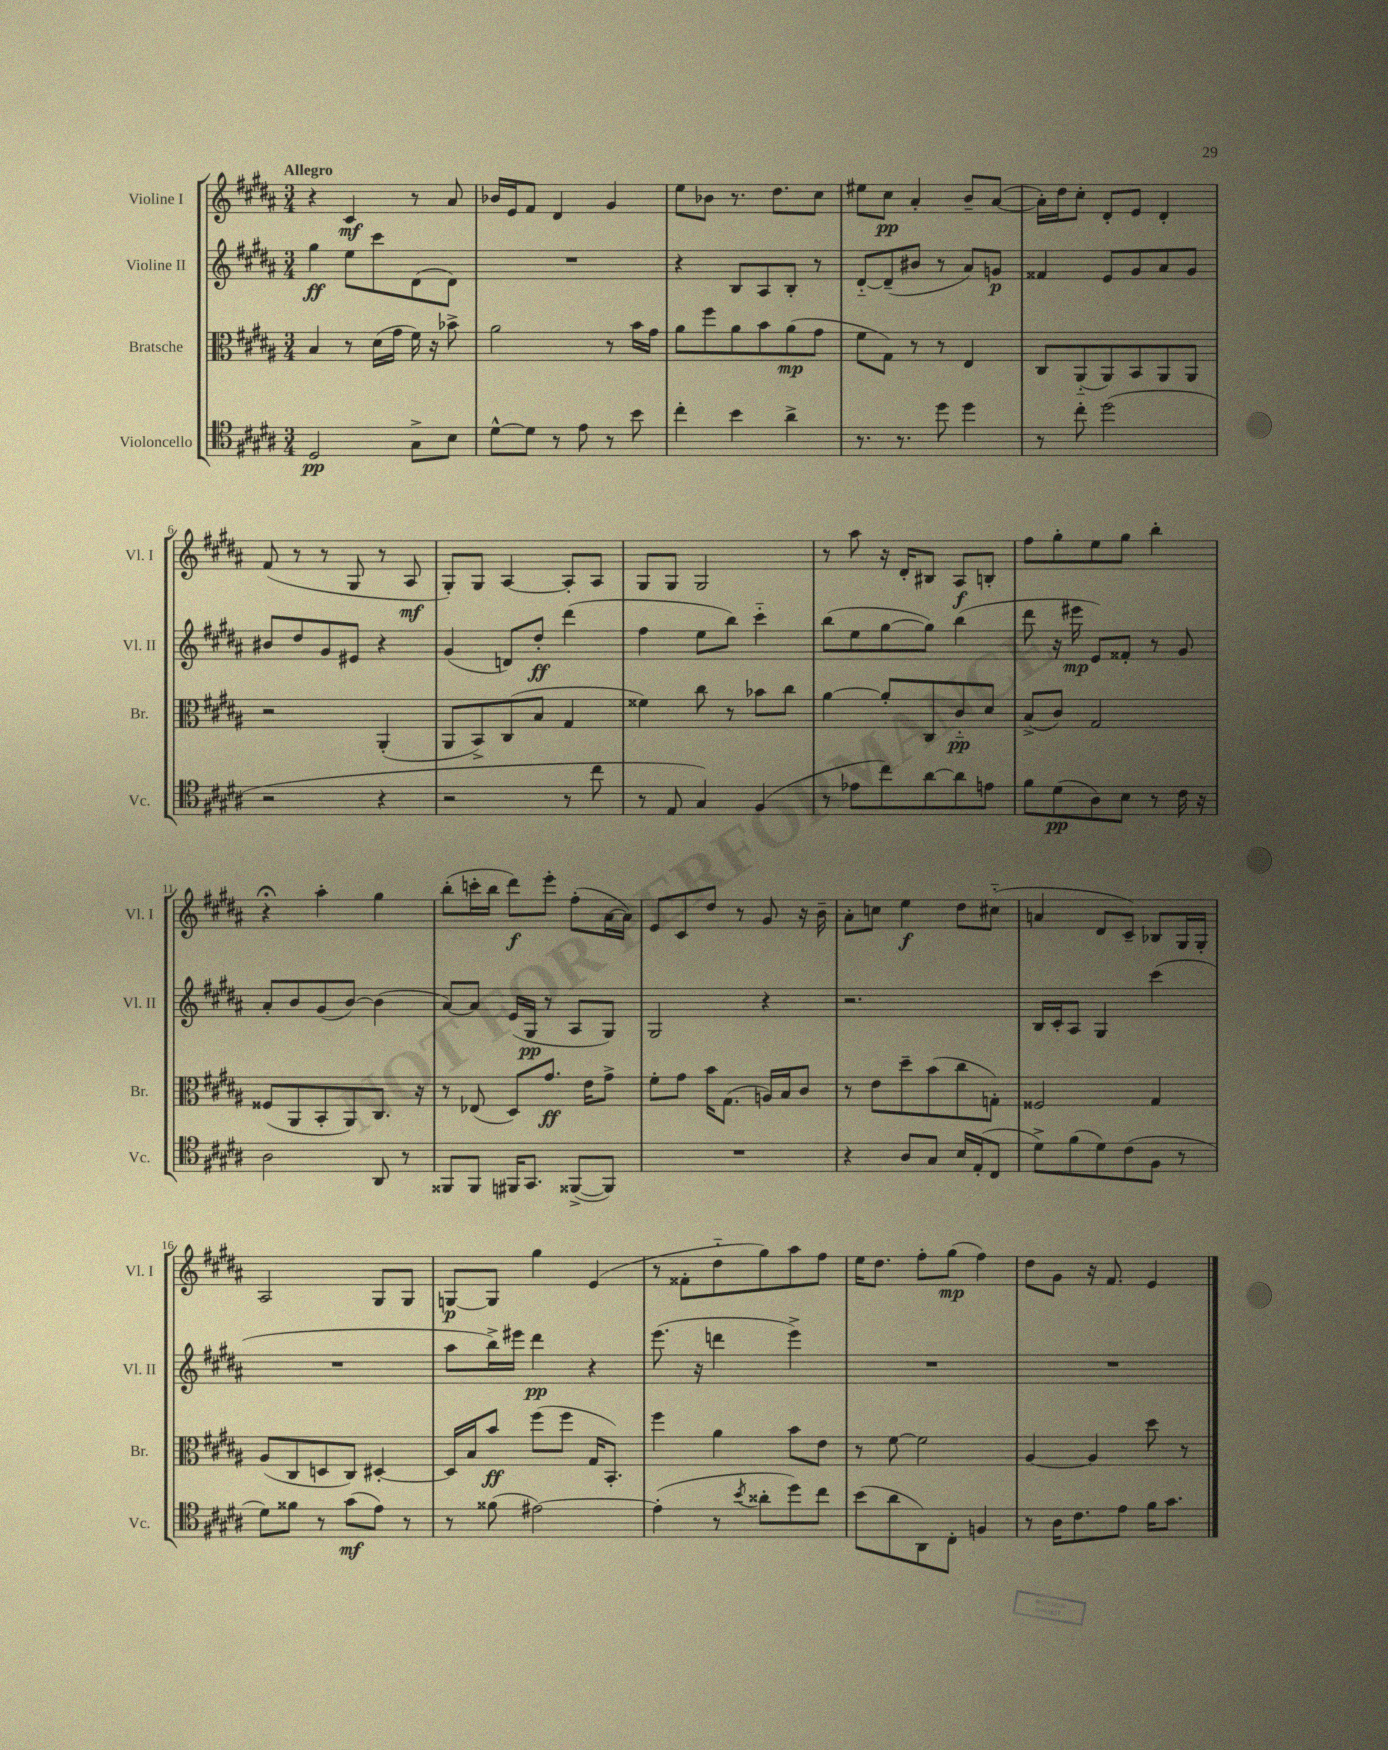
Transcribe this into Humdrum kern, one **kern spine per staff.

**kern	**dynam	**kern	**dynam	**kern	**dynam	**kern	**dynam
*part4	*part4	*part3	*part3	*part2	*part2	*part1	*part1
*staff4	*staff4	*staff3	*staff3	*staff2	*staff2	*staff1	*staff1
*I"Violoncello	*	*I"Bratsche	*	*I"Violine II	*	*I"Violine I	*
*I'Vc.	*	*I'Br.	*	*I'Vl. II	*	*I'Vl. I	*
*clefC4	*	*clefC3	*	*clefG2	*	*clefG2	*
*k[f#c#g#d#a#]	*	*k[f#c#g#d#a#]	*	*k[f#c#g#d#a#]	*	*k[f#c#g#d#a#]	*
*M3/4	*	*M3/4	*	*M3/4	*	*M3/4	*
=1	=1	=1	=1	=1	=1	=1	=1
!	!	!	!	!	!	!LO:TX:a:B:t=Allegro	!
2D#/	pp	4B/	.	4gg#\	ff	4r	.
.	.	8r	.	8ee\L	.	4c#/	mf
.	.	(16d#\LL	.	8ccc#\	.	.	.
.	.	16g#\JJ	.	.	.	.	.
8G#^\L	.	16f#\)	.	(8d#\	.	8r	.
.	.	16r	.	.	.	.	.
8B\J	.	8b-X^\	.	8d#\J)	.	8a#/	.
=2	=2	=2	=2	=2	=2	=2	=2
[8d#^^\L	.	2a#\	.	2.r	.	16b-X/LL	.
.	.	.	.	.	.	16e/J	.
8d#\J]	.	.	.	.	.	8f#/J	.
8r	.	.	.	.	.	4d#/	.
8e\	.	.	.	.	.	.	.
8r	.	8r	.	.	.	4g#/	.
8b\	.	16b\LL	.	.	.	.	.
.	.	16g#\JJ	.	.	.	.	.
=3	=3	=3	=3	=3	=3	=3	=3
4cc#'\	.	8a#\L	.	4r	.	8ee\L	.
.	.	8ff#\	.	.	.	8b-X\J	.
4b\	.	8a#\	.	8B/L	.	8.r	.
.	.	8b\	.	8A#/	.	.	.
.	.	.	.	.	.	8.dd#\L	.
4a#^\	.	(8a#\	mp	8B'/J	.	.	.
.	.	8g#\J	.	8r	.	8cc#\J	.
=4	=4	=4	=4	=4	=4	=4	=4
8.r	.	8f#\L	.	[8d#/L	.	8ee#X\L	.
.	.	8G#\J)	.	(8d#~/]	.	8cc#\J	pp
8.r	.	.	.	.	.	.	.
.	.	8r	.	8b#X/J	.	4a#'/	.
8dd#\	.	8r	.	8r	.	.	.
4dd#\	.	4E/	.	8a#/L)	.	8b~/L	.
.	.	.	.	8gn/J	p	([8a#/J	.
=5	=5	=5	=5	=5	=5	=5	=5
8r	.	8C#/L	.	4f##X/	.	16a#'\LL])	.
.	.	.	.	.	.	16dd#\J	.
8cc#'\	.	(8AA#/	.	.	.	8cc#'\J	.
(2dd#\	.	8AA#/)	.	8e/L	.	8d#'/L	.
.	.	8BB/	.	8g#/	.	8e/J	.
.	.	8AA#/	.	8a#/	.	4d#'/	.
.	.	8AA#/J	.	8g#/J	.	.	.
!!LO:LB:g=z
=6	=6	=6	=6	=6	=6	=6	=6
2r	.	2r	.	8b#X/L	.	(8f#/	.
.	.	.	.	8dd#/	.	8r	.
.	.	.	.	8g#/	.	8r	.
.	.	.	.	8e#X/J	.	8G#/	.
4r	.	(4AA#'/	.	4r	.	8r	.
.	.	.	.	.	.	8A#/	mf
=7	=7	=7	=7	=7	=7	=7	=7
2r	.	8AA#/L	.	(4g#/	.	8G#'/L)	.
.	.	8BB^/)	.	.	.	8G#/J	.
.	.	(8C#/	.	8dn/L)	.	[4A#/	.
.	.	8B/J	.	8dd#'/J	ff	.	.
8r	.	4G#/	.	(4ddd#\	.	8A#'/L]	.
8cc#\	.	.	.	.	.	8A#/J	.
=8	=8	=8	=8	=8	=8	=8	=8
8r	.	4f##X\)	.	4ff#\	.	8G#/L	.
8E/	.	.	.	.	.	8G#/J	.
4G#/)	.	8cc#\	.	8ee\L	.	2G#/	.
.	.	8r	.	8bb\J)	.	.	.
(4F#/	.	8b-X\L	.	4ccc#\	.	.	.
.	.	8cc#\J	.	.	.	.	.
=9	=9	=9	=9	=9	=9	=9	=9
8r	.	[4a#\	.	(8bb\L	.	8r	.
8e-X\L	.	.	.	8ee\	.	8aa#\	.
8cc#\)	.	8a#'/L]	.	[8gg#\	.	16r	.
.	.	.	.	.	.	16d#'/KL	.
[8a#\	.	8C#/	.	8gg#\J])	.	8B#X/J	.
8a#\]	.	8c#/	pp	(4bb\	.	8A#/L	f
8en\J	.	8d#/J	.	.	.	8Bn'/J	.
=10	=10	=10	=10	=10	=10	=10	=10
8f#\L	.	(8B^/L	.	8ddd#\	.	8ff#\L	.
(8d#\	pp	8c#/J)	.	16r	.	8gg#'\	.
.	.	.	.	16eee#X\	mp	.	.
8A#\)	.	2G#/	.	8e/L)	.	8ee\	.
8B\J	.	.	.	8f##X'/J	.	8gg#\J	.
8r	.	.	.	8r	.	4bb'\	.
16c#\	.	.	.	8g#/	.	.	.
16r	.	.	.	.	.	.	.
!!LO:LB:g=z
=11	=11	=11	=11	=11	=11	=11	=11
2A#\	.	(8F##X/L	.	8a#'/L	.	4r;<	.
.	.	8AA#/	.	8b/	.	.	.
.	.	8BB'/	.	(8g#/	.	4aa#'\	.
.	.	8AA#/)	.	[8b/J)	.	.	.
8AA#/	.	8.C#/J	.	(4b\]	.	4gg#\	.
8r	.	.	.	.	.	.	.
.	.	16r	.	.	.	.	.
=12	=12	=12	=12	=12	=12	=12	=12
8FF##X/L	.	8r	.	[8a#/L)	.	(8bb'\L	.
8FF##/J	.	(8E-X/	.	8a#/J]	.	16cccn'\L	.
.	.	.	.	.	.	16bb\JJ	.
16FF#X/KL	.	8D#/L)	.	(16e/LL	.	8ddd#\L)	f
8.GG#/J	.	.	.	16G#/JJ	pp	.	.
.	.	8.g#/J	ff	8r	.	8eee'\J	.
([8FF##X^/L	.	.	.	8A#/L	.	(8ff#'\L	.
.	.	16e\KL	.	.	.	.	.
8FF##/J])	.	8g#^\J	.	8G#/J)	.	[16a#\L	.
.	.	.	.	.	.	16a#\JJ])	.
=13	=13	=13	=13	=13	=13	=13	=13
2.r	.	8f#'\L	.	2G#/	.	8e/L	.
.	.	8g#\J	.	.	.	8c#/	.
.	.	16b\KL	.	.	.	8dd#/J	.
.	.	(8.G#\J	.	.	.	.	.
.	.	.	.	.	.	8r	.
.	.	16An/LL)	.	4r	.	8g#/	.
.	.	16B/J	.	.	.	.	.
.	.	8c#/J	.	.	.	16r	.
.	.	.	.	.	.	16b~\	.
=14	=14	=14	=14	=14	=14	=14	=14
4r	.	8r	.	2.r	.	8a#'\L	.
.	.	8e\L	.	.	.	8ccn\J	.
8A#/L	.	8dd#~\	.	.	.	4ee\	f
8G#/J	.	(8b\	.	.	.	.	.
16B/LL	.	8cc#\	.	.	.	8dd#\L	.
(16E'/J	.	.	.	.	.	.	.
8C#/J	.	8Gn'\J)	.	.	.	(8cc#X\J	.
=15	=15	=15	=15	=15	=15	=15	=15
8d#^\L)	.	2F##X/	.	16B/LL	.	4an/	.
.	.	.	.	16c#'/J	.	.	.
(8f#\	.	.	.	8A#/J	.	.	.
8d#\)	.	.	.	4G#/	.	8d#/L	.
(8c#\	.	.	.	.	.	8c#~/J)	.
8F#\J	.	4G#/	.	(4ccc#\	.	8B-X/L	.
8r	.	.	.	.	.	16G#/L	.
.	.	.	.	.	.	16G#'/JJ	.
!!LO:LB:g=z
=16	=16	=16	=16	=16	=16	=16	=16
8d#\L)	.	(8A#/L	.	2.r	.	2A#/	.
8f##X\J	.	8C#/	.	.	.	.	.
8r	.	8Dn/	.	.	.	.	.
(8g#\L	mf	8C#/J)	.	.	.	.	.
8e\J)	.	[4D#X'/	.	.	.	8G#/L	.
8r	.	.	.	.	.	8G#/J	.
=17	=17	=17	=17	=17	=17	=17	=17
8r	.	16D#/LL]	.	8aa#\L	.	[8Gn/L	p
.	.	16B/J	.	.	.	.	.
(8f##X\	.	8b/J	ff	16bb^\L)	.	8G/J]	.
.	.	.	.	16eee#X\JJ	.	.	.
[2e#X\)	.	(8ff#\L	.	4ddd#\	pp	4gg#\	.
.	.	8ff#\J	.	.	.	.	.
.	.	16G#/KL	.	4r	.	(4e/	.
.	.	8.BB'/J)	.	.	.	.	.
=18	=18	=18	=18	=18	=18	=18	=18
(4e#'\]	.	4ff#\	.	(8.eee\	.	8r	.
.	.	.	.	.	.	8f##X'\L	.
.	.	.	.	16r	.	.	.
8r	.	4a#\	.	4dddn\	.	8dd#\	.
8qb/	.	.	.	.	.	.	.
8a##X'\L	.	.	.	.	.	8gg#\)	.
8dd#\)	.	8b\L	.	4eee^\)	.	8aa#\	.
8cc#\J	.	8e\J	.	.	.	8ff#\J	.
=19	=19	=19	=19	=19	=19	=19	=19
(8b\L	.	8r	.	2.r	.	16ee\KL	.
.	.	.	.	.	.	8.dd#\J	.
8a#\	.	[8f#\	.	.	.	.	.
8AA#\)	.	2f#\]	.	.	.	8ff#'\L	.
8C#'\J	.	.	.	.	.	(8gg#\J	mp
4Fn/	.	.	.	.	.	4ff#\)	.
=20	=20	=20	=20	=20	=20	=20	=20
8r	.	[4A#/	.	2.r	.	8dd#\L	.
16A#\KL	.	.	.	.	.	8g#\J	.
8.c#\	.	.	.	.	.	.	.
.	.	4A#/]	.	.	.	16r	.
.	.	.	.	.	.	8.f#/	.
8e\J	.	.	.	.	.	.	.
16f#\KL	.	8dd#\	.	.	.	4e/	.
8.g#\J	.	.	.	.	.	.	.
.	.	8r	.	.	.	.	.
==	==	==	==	==	==	==	==
*-	*-	*-	*-	*-	*-	*-	*-
